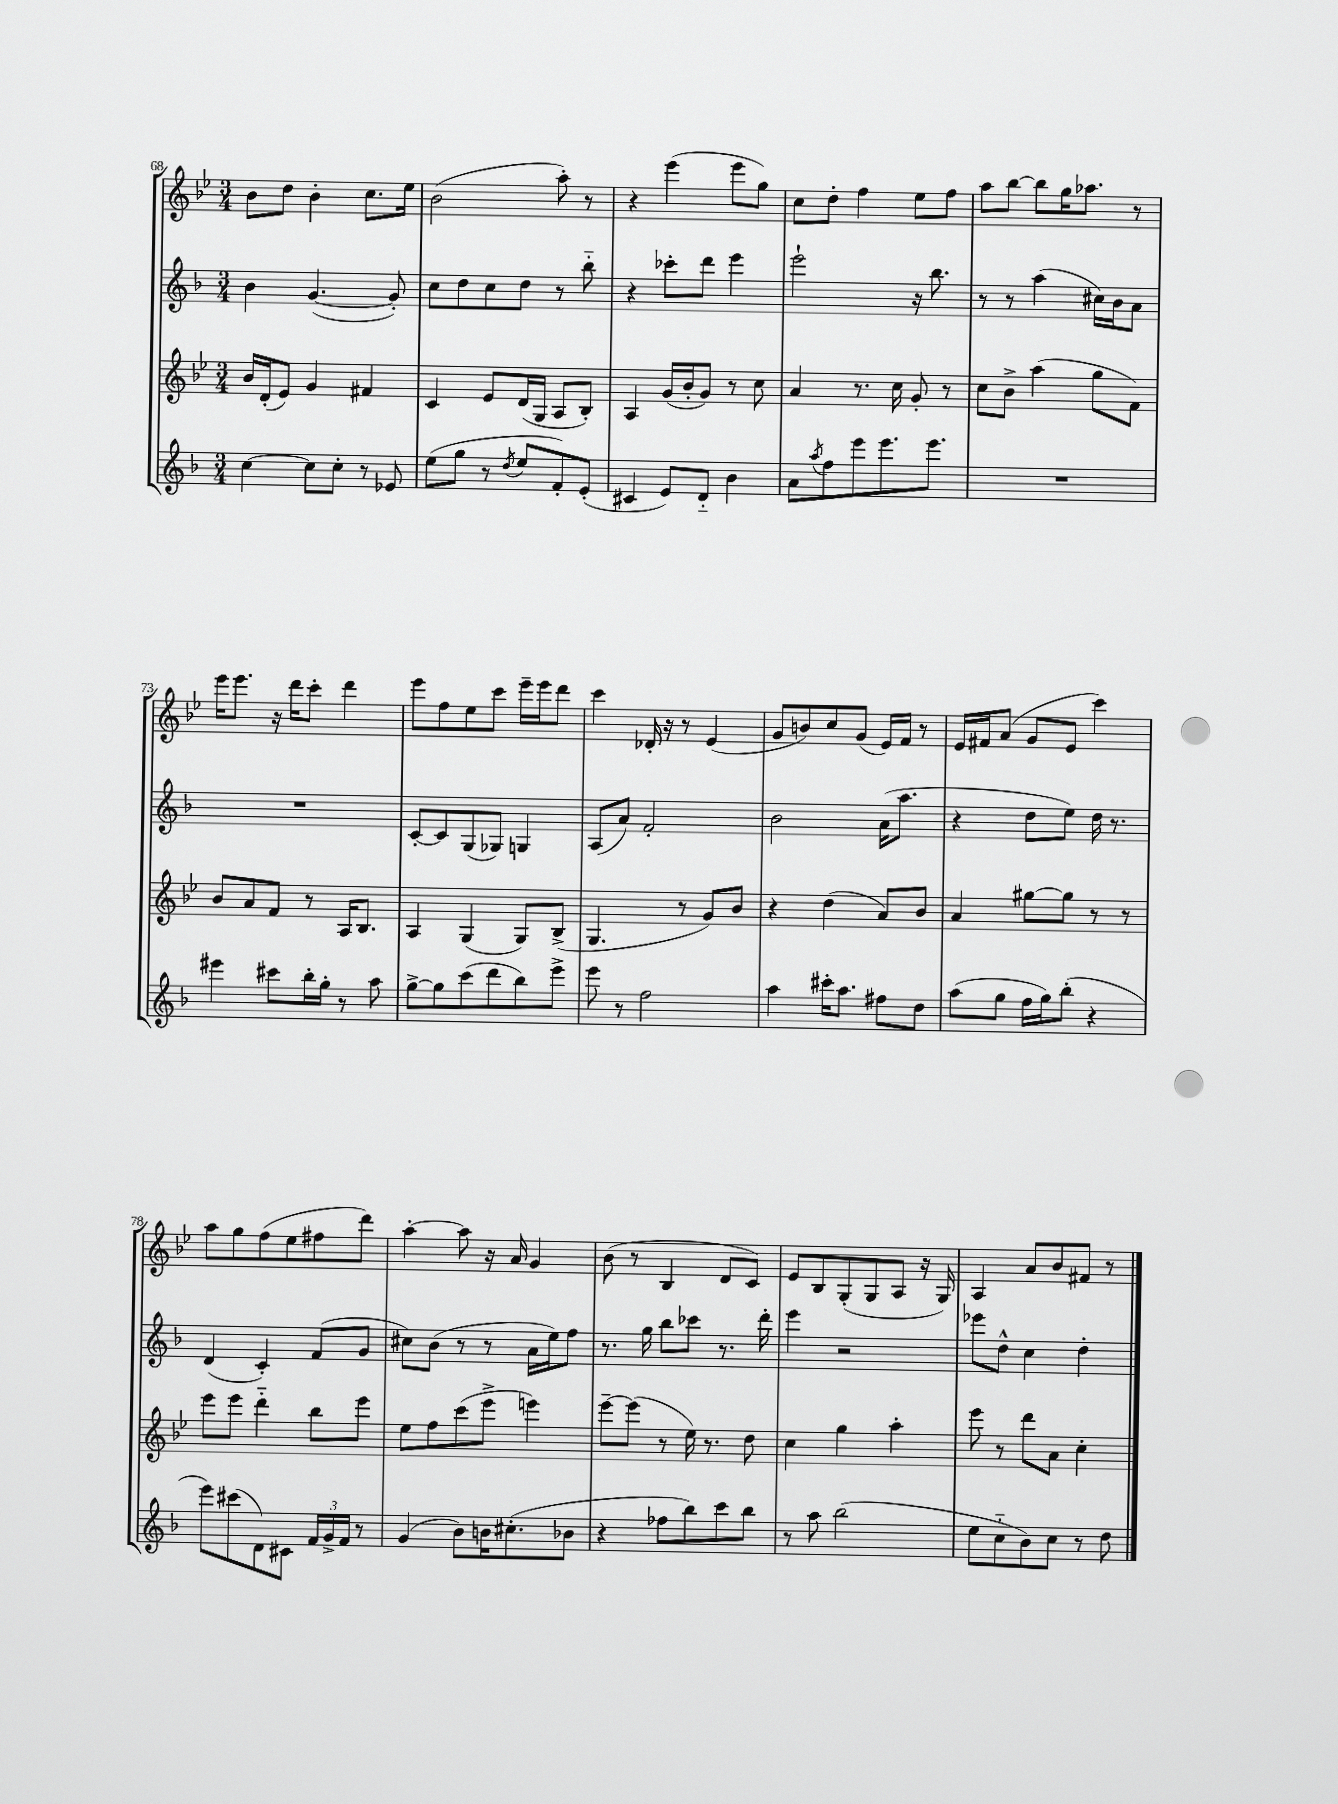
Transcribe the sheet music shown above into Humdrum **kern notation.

**kern	**kern	**kern	**kern
*staff4	*staff3	*staff2	*staff1
*clefG2	*clefG2	*clefG2	*clefG2
*k[b-]	*k[b-e-]	*k[b-]	*k[b-e-]
*M3/4	*M3/4	*M3/4	*M3/4
[4cc	16b-	4b-	8b-
.	(16d'	.	.
.	8e-)	.	8dd
8cc]	4g	([4.g	4b-'
8cc'	.	.	.
8r	4f#	.	8.cc
8e-	.	8g'])	.
.	.	.	16ee-
=	=	=	=
(8ee	4c	8cc	(2b-
8gg	.	8dd	.
8r	8e-	8cc	.
8qdd	.	.	.
8ee	(16d	8dd	.
.	16G	.	.
8f')	8A	8r	8aa')
(8e'	8B-')	8bb-'~	8r
=	=	=	=
4c#	4A	4r	4r
8e)	(16g	8ccc-'	(4eee-
.	16b-'	.	.
8d'~	8g)	8ddd	.
4b-	8r	4eee	8eee-
.	8cc	.	8gg)
=	=	=	=
8a	4a	2eee`	8cc
8qaa	.	.	.
8ff	.	.	8dd'
8eee	8.r	.	4ff
8.eee	.	.	.
.	16cc	.	.
.	8g'	16r	8ee-
8.eee	.	8.bb-	.
.	8r	.	8ff
=	=	=	=
2.r	8cc	8r	8aa
.	8b-^	8r	[8bb-
.	(4aa	(4aa	8bb-]
.	.	.	16gg
.	.	.	8.aa-
.	8gg	16cc#)	.
.	.	16b-	.
.	8f)	8a	8r
=	=	=	=
4eee#	8b-	2.r	16eee-
.	.	.	8.eee-
.	8a	.	.
8ccc#	8f	.	16r
.	.	.	16ddd
16bb-'	8r	.	8ccc'
16gg'	.	.	.
8r	16A	.	4ddd
.	8.B-	.	.
8aa	.	.	.
=	=	=	=
[8gg^	4A	[8c'	8eee-
8gg]	.	8c]	8ff
(8ccc	(4G	(8G	8ee-
8ddd	.	8G-)	8ccc
8bb-)	8G)	4G	16eee-~
.	.	.	16eee-
8eee^	(8B-^	.	8ddd
=	=	=	=
8eee	4.G	(8A	4ccc
8r	.	8a)	.
2ff	.	2f'	16d-'
.	.	.	16r
.	8r	.	8r
.	8g)	.	(4e-
.	8b-	.	.
=	=	=	=
4aa	4r	2b-	8g
.	.	.	8b)
16ccc#'	(4dd	.	8cc
8.aa	.	.	.
.	.	.	(8g
8ff#	8a)	(16a	16e-)
.	.	8.aa	16f
8dd	8b-	.	8r
=	=	=	=
(8aa	4a	4r	16e-
.	.	.	16f#
8gg	.	.	(8a
16ff	[8gg#	8dd	8g
16gg)	.	.	.
(8bb-'	8gg#]	8ee)	8e-
4r	8r	16dd	4ccc)
.	.	8.r	.
.	8r	.	.
=	=	=	=
8eee)	8eee-	(4d	8aa
(8ccc#	8eee-	.	8gg
8d)	4ddd'~	4c')	(8ff
8c#	.	.	8ee-
24f	8bb-	(8f	8ff#
24g^	.	.	.
24f	.	.	.
8r	8eee-	8g	8ddd)
=	=	=	=
(4g	8ee-	8cc#)	[4aa'
.	8ff	(8b-	.
8b-)	(8ccc	8r	8aa]
16b	8eee-^	8r	16r
(8.cc#'	.	.	16a
.	4eee)	16a	4g
.	.	16ee)	.
8b-	.	8ff	.
=	=	=	=
4r	[8eee-~	8.r	(8b-
.	(8eee-]	.	8r
.	.	16gg	.
8ff-	8r	8bb-	4B-
8bb-)	16ee-)	8ccc-	.
.	8.r	.	.
8ccc	.	8.r	8d
8bb-	8dd	.	8c)
.	.	16ddd'	.
=	=	=	=
8r	4cc	4eee	8e-
8aa	.	.	8B-
(2bb-	4gg	2r	(8G'
.	.	.	8G
.	4aa'	.	8A
.	.	.	16r
.	.	.	16G)
=	=	=	=
8ee	8eee-	8eee-	4A
8cc'~	8r	8dd^^	.
8b-)	8ddd	4cc	8a
8cc	8a	.	8b-
8r	4cc'	4dd'	8f#
8dd	.	.	8r
==	==	==	==
*-	*-	*-	*-
